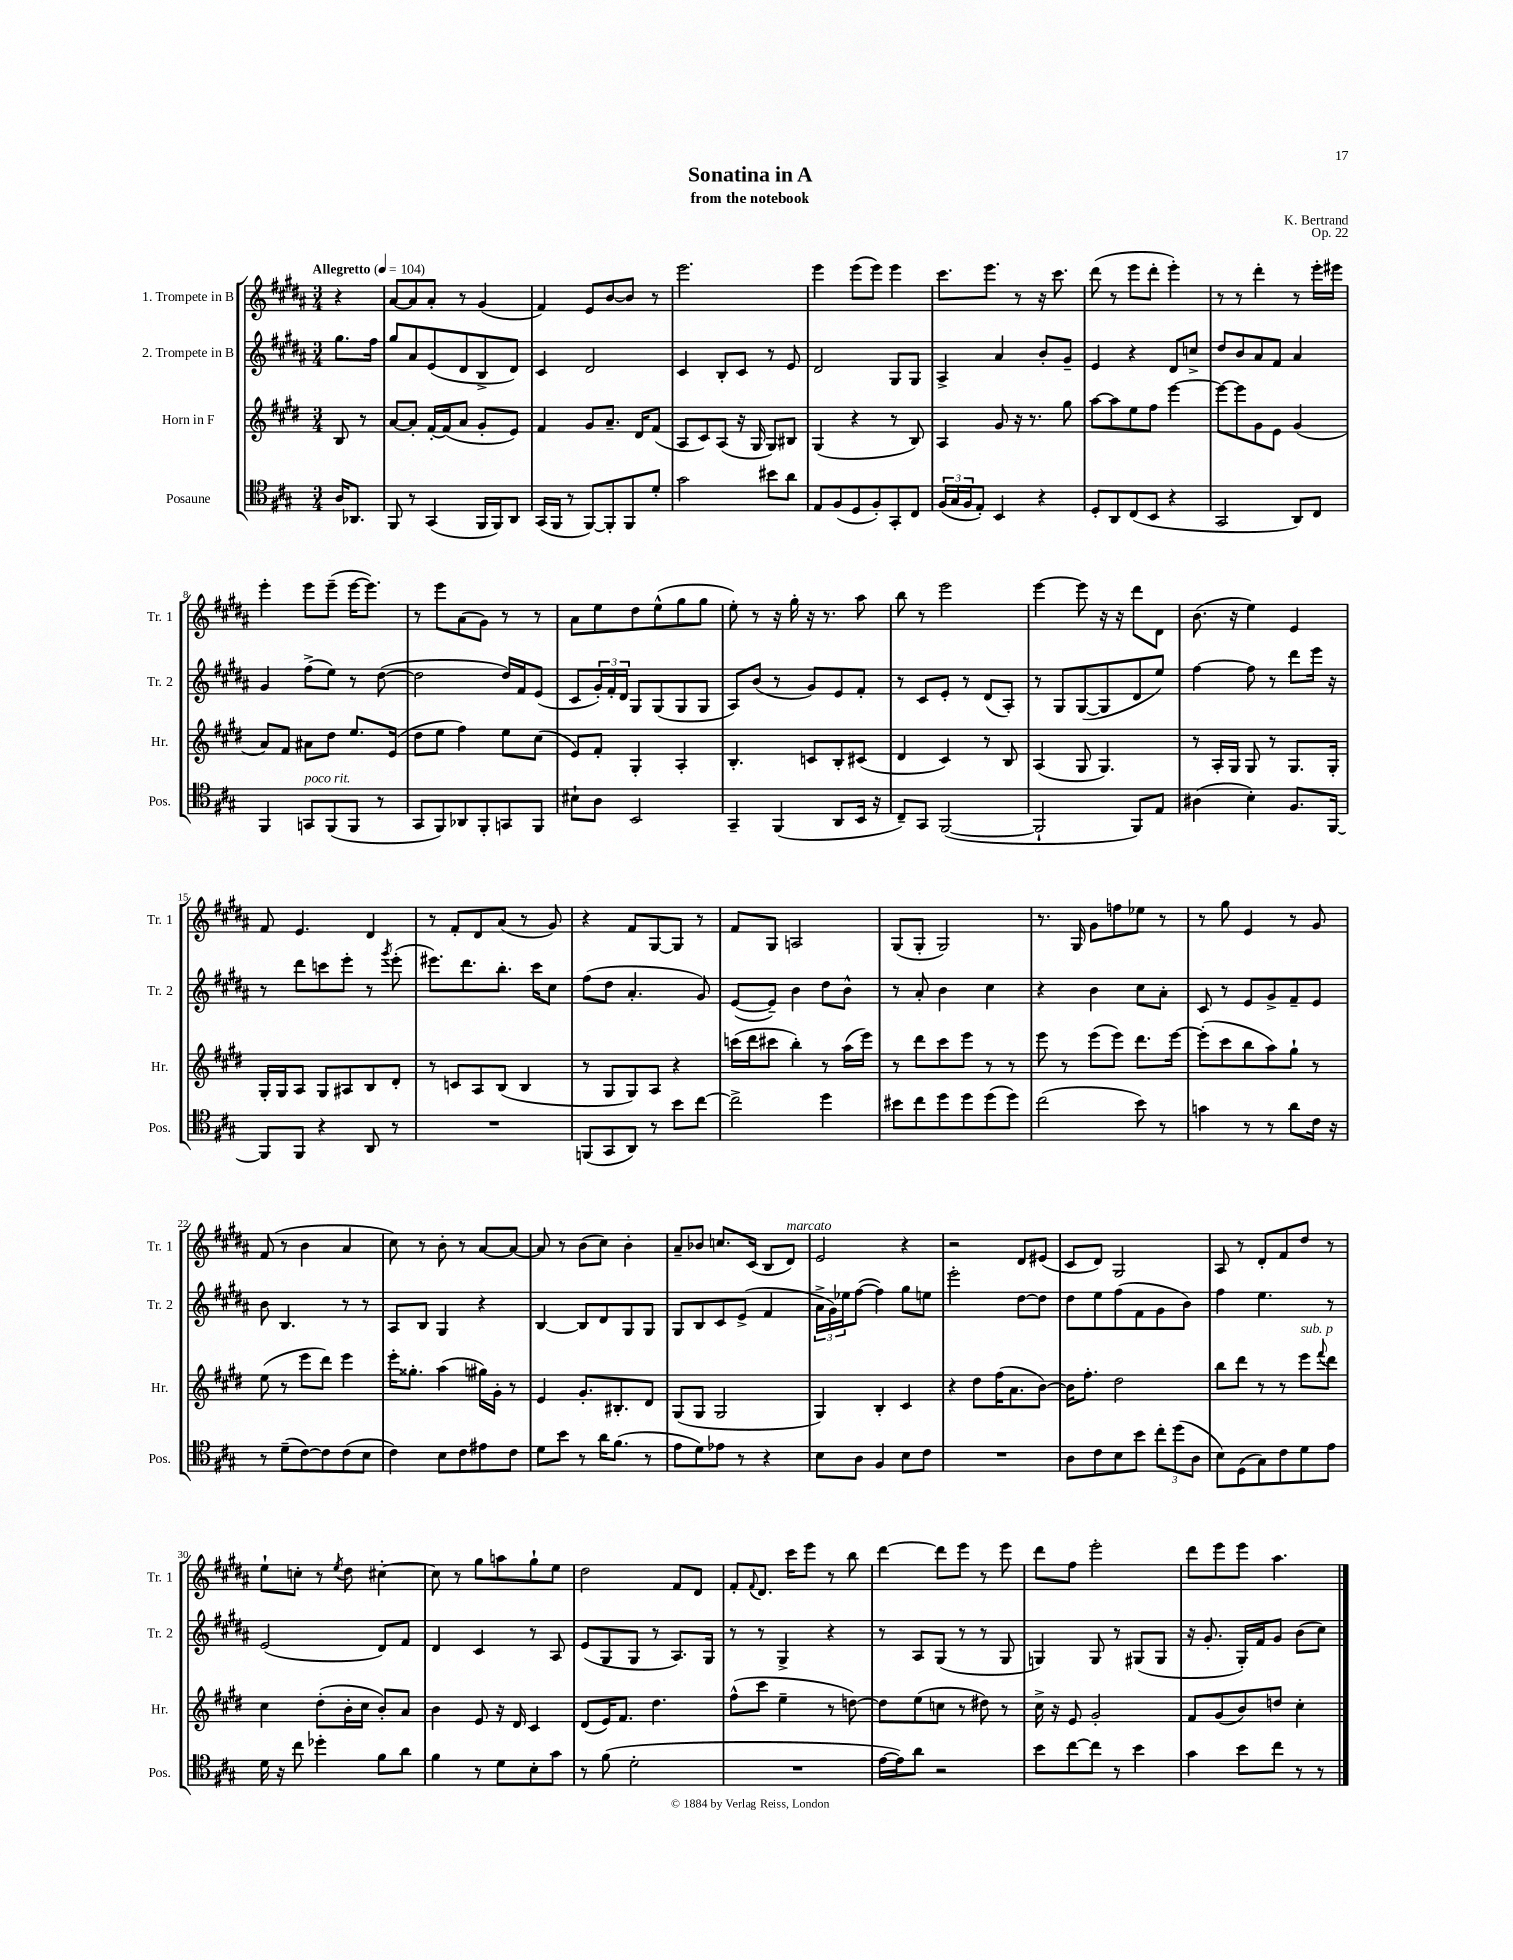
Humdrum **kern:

**kern	**kern	**kern	**kern
*staff4	*staff3	*staff2	*staff1
*clefC4	*clefG2	*clefG2	*clefG2
*k[f#c#g#]	*k[f#c#g#d#]	*k[f#c#g#d#a#]	*k[f#c#g#d#a#]
*M3/4	*M3/4	*M3/4	*M3/4
*MM104	*MM104	*MM104	*MM104
16A	8B	8.gg#	4r
8.AA-	.	.	.
.	8r	.	.
.	.	16ff#	.
=	=	=	=
8FF#	[8a	8gg#	[8a#
8r	8a']	8a#	8a#]
(4GG#	[16f#'	(8e	8a#'
.	(16f#]	.	.
.	8a	8d#	8r
16FF#	8g#'	8B^	(4g#
16FF#)	.	.	.
8AA	8e)	8d#)	.
=	=	=	=
(16GG#	4f#	4c#	4f#)
16FF#	.	.	.
8r	.	.	.
[8FF#)	8g#	2d#	8e
8FF#']	8.a~	.	[8b
8FF#	.	.	8b]
.	16d#	.	.
8d'	(8f#	.	8r
=	=	=	=
2g#	8A	4c#	2.eee
.	8c#)	.	.
.	(8A	8B'	.
.	16r	8c#	.
.	16G#	.	.
8b#	8G#)	8r	.
8a	8B#	8e	.
=	=	=	=
8E	(4G#	2d#	4eee
(8F#	.	.	.
8D	4r	.	(8eee
8F#')	.	.	8eee)
8GG#'	8r	8G#	4eee
8C#	8B)	8G#	.
=	=	=	=
(24F#	4A	4A#^	8.ccc#
24G#	.	.	.
24F#	.	.	.
8E')	.	.	.
.	.	.	8.eee
4BB	8g#	4a#	.
.	16r	.	8r
.	8.r	.	.
4r	.	8b'	16r
.	.	.	8.ccc#
.	8gg#	8g#~	.
=	=	=	=
8D'	[8aa	4e	(8ddd#
8AA	8aa]	.	8r
(8C#	8ee	4r	8eee
8BB	8ff#	.	8ddd#'
4r	[4eee	8d#	4eee')
.	.	8cc^	.
=	=	=	=
2GG#	8eee_	8dd#	8r
.	8eee]	8b	8r
.	8g#	8a#	4ddd#'
.	8e	8f#	.
8AA)	(4g#	4a#	8r
8C#	.	.	16eee'
.	.	.	16eee#
=	=	=	=
4FF#	8a)	4g#	4eee'
.	8f#	.	.
8GG	8a#	(8ff#^	8eee
(8FF#	8dd#	8ee)	(8eee~
8FF#	8.ee	8r	[16eee
.	.	.	8.eee])
8r	.	([8dd#	.
.	(16e	.	.
=	=	=	=
8GG#	8dd#	2dd#]	8r
8FF#)	8ee	.	8eee
8AA-	4ff#)	.	(8a#
8FF#'	.	.	8g#)
8GG	8ee	16dd#)	8r
.	.	16f#	.
8FF#	(8cc#	(8e	8r
=	=	=	=
8B#`	8e)	8c#	8a#
8A	8f#'	24g#')	8ee
.	.	24f#'	.
.	.	24d#	.
2BB	4G#'	8G#	8dd#
.	.	(8G#	(8ee^^
.	4A'	8G#	8gg#
.	.	8G#	8gg#
=	=	=	=
4GG#~	4.B'	8A#)	8ee')
.	.	(8b	8r
(4FF#	.	8r	16r
.	.	.	16gg#'
.	8c	8g#)	16r
.	.	.	8.r
8AA	8B'	8e	.
16BB	(8c#	8f#'	8aa#
16r	.	.	.
=	=	=	=
8C#~)	4d#	8r	8bb
8GG#	.	8c#	8r
([2FF#	4c#)	8e'	2eee
.	.	8r	.
.	8r	(8d#	.
.	8B	8A#')	.
=	=	=	=
2FF#`]	(4A	8r	[4eee
.	.	8G#	.
.	8G#	([8G#	8eee]
.	4.G#)	8G#]	16r
.	.	.	16r
8FF#)	.	8d#	8ddd#
8E	.	8ee)	8d#
=	=	=	=
(4A#	8r	[4ff#	(8.b
.	16A'	.	.
.	16G#	.	16r
4B')	8G#	8ff#]	4ee)
.	8r	8r	.
8.F#	8.G#	8ddd#	4e
.	.	16eee	.
[16FF#	16G#'	16r	.
=	=	=	=
8FF#]	16G#'	8r	8f#
.	16G#	.	.
8FF#	8A	8ddd#	4.e
4r	8G#	8ccc	.
.	8A#	8eee'	.
8AA	8B	8r	4d#
.	.	8qggg#	.
8r	8d#'	(8eee'	.
=	=	=	=
2.r	8r	8.eee#)	8r
.	8c	.	8f#'
.	.	8.ddd#	.
.	8A	.	8d#
.	(8B	8.bb'	(8a#
.	4B	.	8r
.	.	16ccc#	.
.	.	8cc#	8g#)
=	=	=	=
(8FF	8r	(8ff#	4r
8GG#	8G#	8dd#	.
8AA)	8G#)	4.a#'	8f#
8r	8A	.	[8G#
8b	4r	.	8G#]
[8cc#	.	8g#)	8r
=	=	=	=
2cc#^]	(16ccc	([8e	8f#
.	16ddd#	.	.
.	8ccc#	8e~])	8G#
.	4bb')	4b	2A
4dd	8r	8dd#	.
.	(16aa	8b^^	.
.	16eee)	.	.
=	=	=	=
8b#	8r	8r	(8G#
8cc#	8ddd#	8a#'	8G#'
8dd	8ccc#	4b	2G#)
8dd	8eee	.	.
(8dd	8r	4cc#	.
8dd)	8r	.	.
=	=	=	=
(2cc#	8eee	4r	8.r
.	8r	.	.
.	.	.	16G#
.	(8eee	4b	8g#
.	8eee)	.	8ff
8b)	8.ddd#	8cc#	8ee-
8r	.	8a#'	8r
.	[16eee	.	.
=	=	=	=
4g	(8eee']	8c#	8r
.	8ccc#	8r	8gg#
8r	8bb	8e	4e
8r	8aa)	8g#^	.
8a	8gg#`	8f#~	8r
16c#	8r	8e	8g#
16r	.	.	.
=	=	=	=
8r	(8ee	8b	(8f#
(8d~	8r	4.B	8r
[8c#)	8eee	.	4b
8c#]	8ddd#)	.	.
(8c#	4eee	8r	4a#
8B	.	8r	.
=	=	=	=
4c#)	16eee'	8A#	8cc#)
.	8.gg##'	.	.
.	.	8B	8r
8B	(4aa	4G#	8b'
8c#	.	.	8r
8e#	16gg#)	4r	[8a#
.	16g#'	.	.
8c#	8r	.	8a#_
=	=	=	=
8d	4e	[4B	8a#]
8b	.	.	8r
8r	8.g#'	8B]	(8b
16a	.	8d#	8cc#)
(8.f#	8.B#'	.	.
.	.	8G#	4b'
8r	8d#	8G#	.
=	=	=	=
8e	(8G#	8G#	8a#~
8d)	8G#	8B	8b-
8e-	2G#	8c#	8.cc
8r	.	(8e^	.
.	.	.	(16c#
4r	.	4f#	8B
.	.	.	8d#)
=	=	=	=
8B	4G#)	24a#^	2e
.	.	24g#)	.
.	.	24ee-	.
8A	.	([8ff#	.
4F#	4B'	4ff#])	.
8B	4c#	8gg#	4r
8c#	.	8ee	.
=	=	=	=
2.r	4r	2eee'	2r
.	8dd#	.	.
.	(16ff#	.	.
.	8.a	.	.
.	.	[8dd#	8d#
.	[8b)	8dd#]	(8e#
=	=	=	=
8A	16b]	8dd#	8c#
.	8.ff#'	.	.
8c#	.	8ee	8d#)
8B	2dd#	(8ff#	2G#
8b	.	8f#	.
12cc#'	.	8g#	.
(12dd	.	.	.
.	.	8b)	.
12A	.	.	.
=	=	=	=
8B)	8bb	4ff#	8A#
(8D	8ddd#	.	8r
8G#)	8r	4.ee	8d#'
8c#	8r	.	8f#
8d	8eee	.	8dd#
.	8qqfff#	.	.
8e	8ddd#	8r	8r
=	=	=	=
16d	4cc#	(2e	8ee`
16r	.	.	.
8cc#	.	.	8cc'
4dd-'	(8dd#'	.	8r
.	.	.	8qee
.	16b'	.	8dd#
.	16cc#	.	.
8f#	8b')	8d#)	[4cc#'
8a	8a	8f#	.
=	=	=	=
4f#	4b	4d#	8cc#]
.	.	.	8r
8r	8e	4c#	8gg#
8d	16r	.	8aa
.	16d#	.	.
8B'	4c#	8r	8gg#`
8g#	.	8A#	8ee
=	=	=	=
8r	(8d#	(8e	2dd#
(8f#	16e)	8G#	.
.	8.f#	.	.
2d'	.	8G#	.
.	4.dd#	8r	.
.	.	8.A#)	8f#
.	.	.	8d#
.	.	16G#	.
=	=	=	=
2.r	(8ff#^^	8r	8f#'
.	.	.	8qqf#
.	8ccc#	8r	8.d#
.	4ee~	4G#^	.
.	.	.	16ccc#
.	.	.	8eee
.	8r	4r	8r
.	[8dd)	.	8bb
=	=	=	=
[16e	8dd]	8r	[4ddd#
16e])	.	.	.
8a	(8ee	8A#	.
2r	8cc	(8G#	8ddd#]
.	8r	8r	8eee
.	8dd#)	8r	8r
.	8r	8G#	8eee
=	=	=	=
8b	16cc#^	4G)	8ddd#
.	16r	.	.
[8cc#	8e	.	8ff#
8cc#]	2g#'	8G	2eee'
8r	.	8r	.
4b	.	(8G#	.
.	.	8G#	.
=	=	=	=
4g#	8f#	16r	8ddd#
.	.	8.g#'	.
.	(8g#	.	8eee
8b	8b)	16G#')	8eee
.	.	16f#	.
8cc#	8dd	8g#	4.aa#
8r	4cc#'	(8b	.
8r	.	8cc#)	.
==	==	==	==
*-	*-	*-	*-
